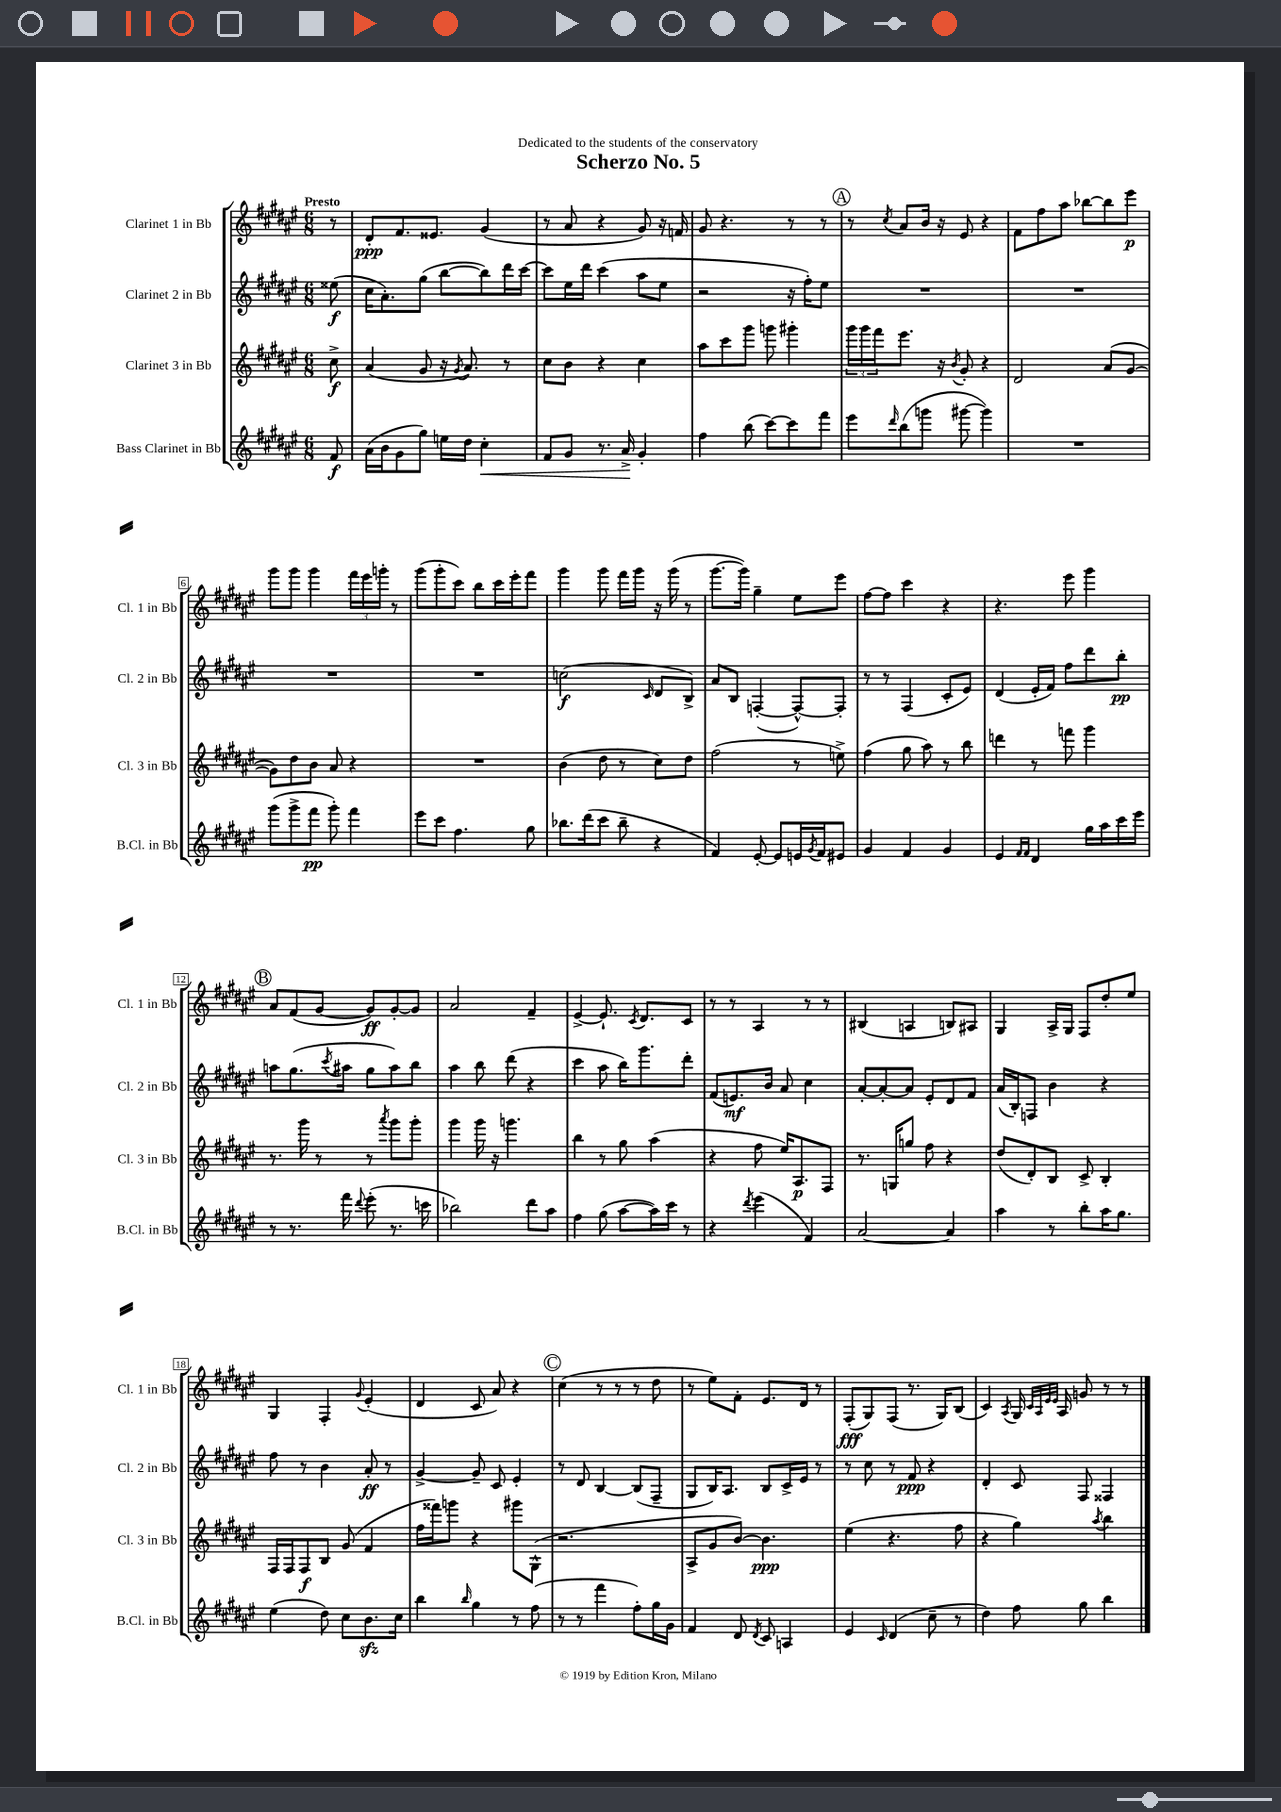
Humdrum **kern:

**kern	**kern	**kern	**kern
*staff4	*staff3	*staff2	*staff1
*clefG2	*clefG2	*clefG2	*clefG2
*k[f#c#g#d#a#e#]	*k[f#c#g#d#a#e#]	*k[f#c#g#d#a#e#]	*k[f#c#g#d#a#e#]
*M6/8	*M6/8	*M6/8	*M6/8
8f#/	8cc#^\	(8ee##\	8r
=	=	=	=
(16a#\LL	(4a#/	16cc#\LK	8d#'/L
16b\J	.	8.a#'\)	.
8g#\	.	.	8.f#/
8gg#\J)	8g#/	(8gg#\J	.
.	.	.	8.e##/J
16ee\LL	16r	[8bb\L	.
.	8qg#/	.	.
16dd#\JJ	8.a#/)	.	.
4cc#'\	.	8bb\])	(4g#/
.	8r	16ddd#\L	.
.	.	[16ccc#\JJ	.
=	=	=	=
8f#/L	8cc#\L	8ccc#\]L	8r
8g#/J	8b\J	16ee#\L	8a#/
.	.	16ddd#\JJ	.
8.r	4r	(4ccc#\	4r
16a#^/	.	.	.
4g#'/	4cc#\	8aa#\L	8g#/)
.	.	8ee#\J	16r
.	.	.	16f/
=	=	=	=
4ff#\	8aa#\L	2r	8g#/
.	8ccc#\	.	4.r
(8bb\	8ggg#\J	.	.
[8ccc#\L)	8ggg\	.	.
8ccc#\]	4ggg#'\	16r	8r
.	.	16ff#'\LK)	.
8fff#\J	.	8ee#\J	8r
=	=	=	=
8eee#\L	24ggg#\LL	2.r	8r
.	24ggg#\	.	.
.	24fff#\J	.	.
16qqddd#/	.	.	8qcc#/
(8bb\	8.eee#\J	.	8a#/L
8ggg\J	.	.	16b/Jk
.	16r	.	16r
.	8qb/	.	.
[8ggg#\	8g#'/	.	8e#/
4ggg#\])	4r	.	4r
=	=	=	=
2.r	2d#/	2.r	8f#\L
.	.	.	8ff#\
.	.	.	8aa#\J
.	.	.	[8bb-\L
.	(8a#/L	.	8bb-\]
.	[8g#/J	.	8eee#\J
=	=	=	=
(8ggg#\L	8g#\]L)	2.r	8ggg#\L
8ggg#^\	8dd#\	.	8ggg#\J
8fff#\J	8b\J	.	4ggg#\
8ggg#'\)	8a#/	.	.
4fff#\	4r	.	24fff#\LL
.	.	.	24eee#\
.	.	.	24ggg'\JJ
.	.	.	8r
=	=	=	=
8eee#\L	2.r	2.r	(8ggg#\L
8ccc#\J	.	.	8ggg#'\
4.ff#\	.	.	8ccc#\J)
.	.	.	8bb\L
.	.	.	16ccc#\L
.	.	.	16eee#'\J
8gg#\	.	.	8fff#\J
=	=	=	=
8.bb-\L	(4b\	(2cc\	4ggg#\
(16ddd#\k	.	.	.
8ccc#\J	8dd#\	.	8ggg#\
8bb-~\	8r	.	16fff#\LL
.	.	.	16ggg#\JJ
.	.	16qqc#/	.
4r	8cc#\L)	8d#/L	16r
.	.	.	(16ggg#\
.	8dd#\J	8B^/J)	8r
=	=	=	=
4f#/)	(2ff#\	8a#/L	[8.ggg#\L
.	.	8B/J	.
.	.	.	16ggg#\]Jk)
[8e#'/	.	([4F'/	4gg#~\
8e#/]L	.	.	.
16e/L	8r	8F^^/_L)	8ee#\L
8qg#/	.	.	.
16f#/J	.	.	.
8e#/J	8ee^\)	8F'/]J	8eee#\J
=	=	=	=
4g#/	(4ff#\	8r	[8ff#\L
.	.	8r	8ff#\]J
4f#/	8gg#\	(4F#/	4ccc#\
.	8aa#\)	.	.
4g#/	8r	8c#'/L	4r
.	8bb\	8e#/J)	.
=	=	=	=
4e#/	4ddd\	(4d#/	4.r
16qqf#/LL	.	.	.
16qqf#/JJ	.	.	.
4d#/	8r	16e#'/LL	.
.	.	16f#/JJ)	.
.	8fff\	8ff#\L	8eee#\
16gg#\LL	4ggg#\	8ddd#\	4ggg#\
16aa#\	.	.	.
16ccc#\	.	8bb'\J	.
16eee#\JJ	.	.	.
=	=	=	=
8r	8.r	8aa\L	8a#/L
8.r	.	(8.gg#\	(8f#/
.	16ggg#\	.	.
.	8r	.	[8g#/J
.	.	8qccc#/	.
16fff#\	.	16aa#\Jk	.
8qqddd#/	.	.	.
(8eee#'\	8r	8gg#\L	8g#/]L)
.	8qaaa#/	.	.
8.r	8ggg#\L	8aa#\)	[8g#'/
.	8ggg#'\J	8bb\J	8g#/]J
16ccc\	.	.	.
=	=	=	=
2bb-\)	4ggg#\	4aa#\	2a#/
.	16ggg#\	8bb\	.
.	16r	.	.
.	4.ggg\	(8ddd#\	.
8ddd#\L	.	4r	4f#~/
8aa#\J	.	.	.
=	=	=	=
4ff#\	4bb\	4ccc#\	[4e#^/
(8gg#\	8r	8aa#\	8.e#`/]
[8aa#\L	8gg#\	16bb\LK)	.
.	.	.	8qc#/
.	.	8.ggg#\	8.d#/L
16aa#\]L)	(4aa#\	.	.
16ccc#\JJ	.	.	.
8r	.	8ddd#'\J	8c#/J
=	=	=	=
4r	4r	(8f#/L	8r
.	.	8.e/)	8r
8qddd#/	.	.	.
(4eee#\	8ff#\	.	4A#/
.	.	16b/Jk	.
.	16ee#/LK)	8a#/	.
.	8.A#/	.	.
4f#/)	.	4cc#\	8r
.	8F#/J	.	8r
=	=	=	=
[2a#/	8.r	[8a#'/L	(4B#/
.	.	8a#'/_	.
.	16G/LK	.	.
.	8gg/J	8a#/]J	4A/
.	8ff#\	8e#'/L	.
4a#/]	4r	8d#/	8B/L)
.	.	8f#/J	8A#/J
=	=	=	=
4aa#\	(8dd#/L	(16a#/LL	4G#/
.	.	16B'/J)	.
.	8d#'/)	8F/J	.
8r	8B/J	4b\	16A#^/LL
.	.	.	16G#/JJ
8bb'\L	8c#^/	.	8F#/L
16aa#\K	4B'/	4r	8dd#'/
8.gg#\J	.	.	.
.	.	.	8ee#/J
=	=	=	=
(4ee#\	16F#/LL	8ff#\	4G#/
.	16F#/J	.	.
.	8F#/	8r	.
8dd#\)	8B/J	4b\	4F#'/
8cc#\L	(8g#/	.	.
.	.	.	8qqg#/
8.b\	4f#/	8a#'/	(4e#'/
.	.	8r	.
16cc#\Jk	.	.	.
=	=	=	=
4bb\	16ff#\LL	[4g#^/	4d#/
.	16fff##\J)	.	.
.	8ggg\J	.	.
16qqbb/	.	.	.
4gg#\	4r	8g#~/]	8c#/
.	.	8c#/	8a#/)
8r	8ggg#\L	4e#'/	4r
(8ff#\	(8G#^^\J	.	.
=	=	=	=
8r	2.r	8r	(4cc#\
8r	.	8d#/	.
4fff#\	.	[4B/	8r
.	.	.	8r
8ff#'\L)	.	(8B/]L	8r
16gg#\L	.	8F#~/J	8dd#\
16g#\JJ	.	.	.
=	=	=	=
4f#/	8A#^/L	8G#/L	8r
.	8g#/	16B/K)	8ee#\L)
.	.	8.A#/J	.
8d#/	[8b/J)	.	8f#'\J
8qd#/	.	.	.
8c#/	4.b\]	8B/L	8.e#/L
4A/	.	16c#^/L	.
.	.	16e#/JJ	16d#/Jk
.	.	8r	8r
=	=	=	=
4e#/	(4ee#\	8r	(8F#'/L
.	.	8cc#\	8G#/)
16qqc#/	.	.	.
(4d#/	4.r	8r	(8F#/J
.	.	8f#/	8.r
8cc#~\	.	4r	.
.	.	.	16G#/LK)
8r	8ff#\	.	(8B/J
=	=	=	=
4dd#\)	4r	4d#'/	4c#/)
.	.	.	8qA#/
8ff#\	4gg#\)	8c#/	16G#/
.	.	.	32qqc#/LLL
.	.	.	32qqA#/
.	.	.	32qqe#/
.	.	.	32qqe#/JJJ
.	.	.	16A#/
8gg#\	.	8F#/	8g/
.	8qaa#/	.	.
4bb\	4bb\	4F##/	8r
.	.	.	8r
==	==	==	==
*-	*-	*-	*-
